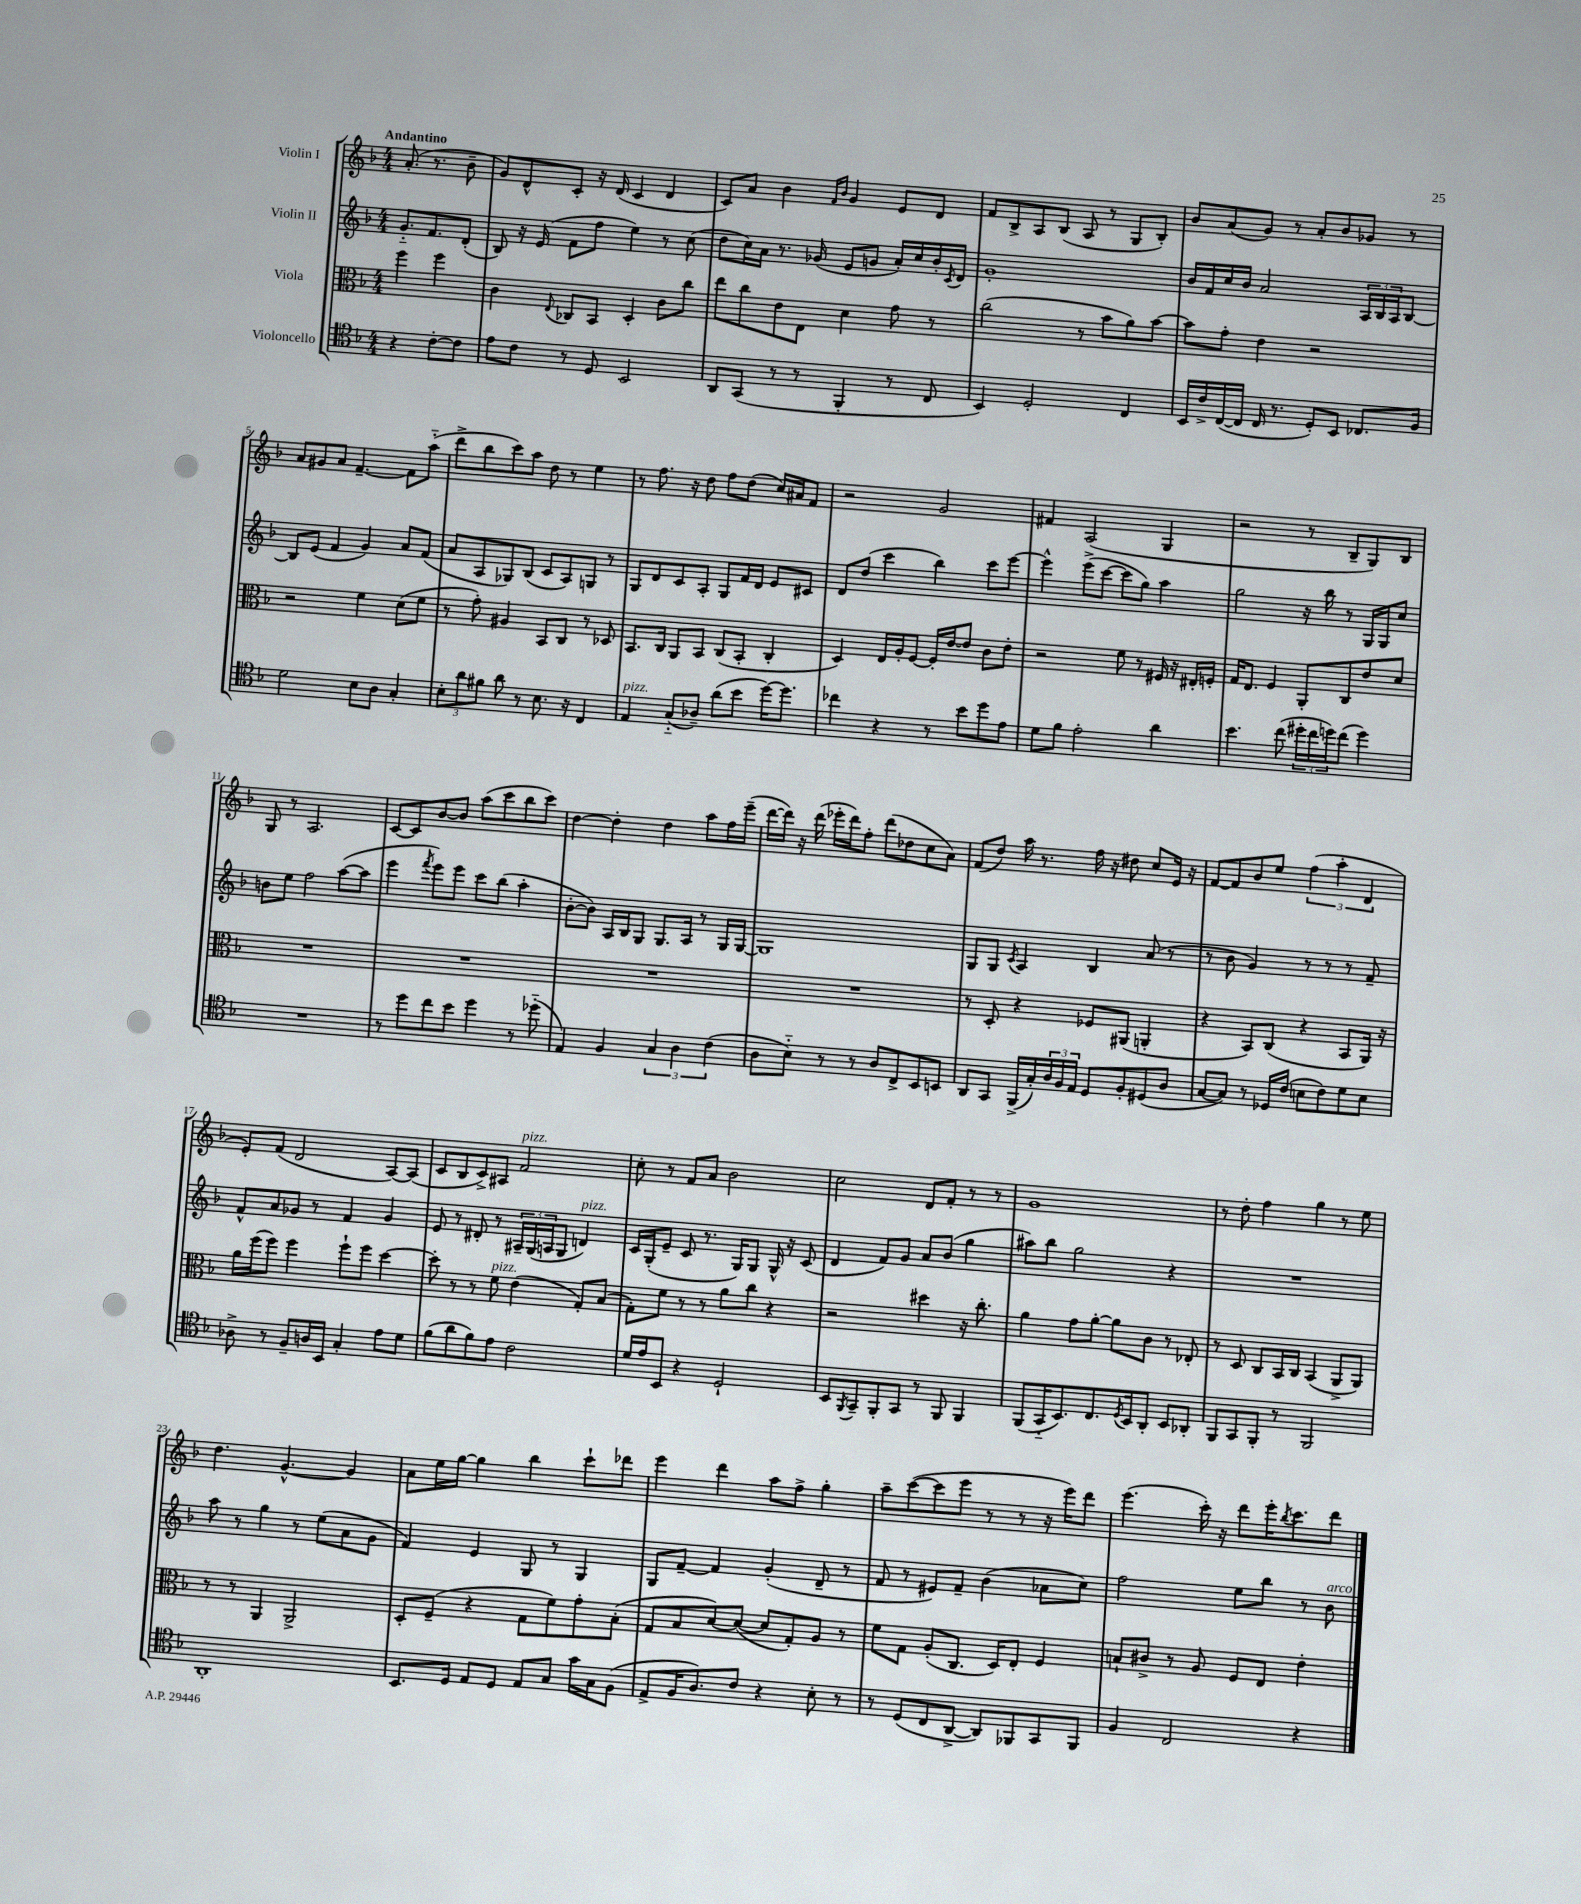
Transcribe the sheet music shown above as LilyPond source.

<<
\new StaffGroup <<
\new Staff = "s0" \with { instrumentName = "Violin I" } {
    \clef treble \key f \major \numericTimeSignature \time 4/4 \partial 2 \tempo "Andantino"
    a'8.-.( r8. bes'8-- |
    g'8) d'8-^ c'8-. r16 d'16( c'4 d'4 |
    c'8) a'8 bes'4 \grace { f'16 bes'16 } g'4 e'8 d'8 |
    f'8 bes8-> a8 bes8( a8 r8 g8 bes8-.) |
    bes'8 a'8( g'8) r8 a'8-. bes'8 ges'8 r8 |
    a'8 gis'8 a'8 f'4.~-- f'8 a''8-_( |
    d'''8-> bes''8 c'''8) a''8 d''8 r8 e''4 |
    r8 f''8. r16 d''8 f''8 d''8( c''16) ais'16 f'8 |
    r2 g'2 |
    fis'4 a2( g4 |
    r2 r8 bes8-- g8) bes8 |
    g8 r8 a2. |
    c'8~ c'8 bes'8~ bes'8 a''8( c'''8 bes''8 c'''8) |
    d''4~ d''4-. d''4 a''8 f''16 e'''16--( |
    d'''16~ d'''16) r16 d'''16( ees'''16-. d'''16) f''8-. d'''8( des''8 c''8 a'8) |
    f'8( d''8) a''16 r8. f''16 r16 dis''8 c''8 e'16 r16 |
    f'8~ f'8 bes'8 e''8 \tuplet 3/2 { f''4( a''4-. d'4 } |
    e'8-.) f'8( d'2 a8~) a8( |
    c'8 bes8 c'8->) ais8 f'2^\markup { \italic "pizz." } |
    c''8-. r8 f'8 a'8 bes'2 |
    c''2 d'8 f'8-. r8 r8 |
    g'1 |
    r8 d''8-. f''4 g''4 r8 e''8 |
    d''4. g'4.~-^ g'4 |
    a'8 e''16 g''16~ g''4 bes''4 c'''8-! des'''8 |
    e'''4 d'''4 a''8 f''8-> g''4-. |
    a''8-- c'''8~( c'''8 e'''8 r8 r8 r16 e'''16) d'''8 |
    e'''4.( c'''16-.) r16 d'''8 e'''16-. \acciaccatura { bes''8 } c'''8. d'''8 \bar "|." |
}
\new Staff = "s1" \with { instrumentName = "Violin II" } {
    \clef treble \key f \major \numericTimeSignature \time 4/4 \partial 2
    g'8.-_ f'8. d'8-.( |
    bes8) r16 e'16( f'8 f''8 e''4) r8 c''8( |
    d''8 c''16) a'16 r8. ges'16( e'8 g'8 a'16-.) c''16 bes'16-. \acciaccatura { c'8 } d'16 |
    g'1-. |
    bes'16 f'16 c''16 bes'16 a'2 \tuplet 3/2 { a16 bes16 a16 } bes8~ |
    bes8 e'8( f'4 g'4) a'8 f'8( |
    a'8 a8 ges8) bes8( c'8 a8) g8 r8 |
    g8 d'8 c'8 a8-. g8 f'16 d'16 e'8 cis'8 |
    d'8 d''8( c'''4 bes''4) c'''8 e'''8~ |
    e'''4-^ e'''8->( c'''8~ c'''8 g''8) a''4 |
    g''2 r16 bes''16 r8 g16 g16 c''8 |
    b'8 e''8 f''2 a''8~( a''8 |
    e'''4 \acciaccatura { f'''8 } e'''8) e'''8 c'''8 bes''8( a''4-. |
    bes'8~-. bes'8) a16 bes16 g8 g8. a16 r8 g16 g16~ |
    g1 |
    g8 g8 \acciaccatura { c'8 } a4 bes4 a'8( r8 |
    r8 bes'8 g'4) r8 r8 r8 f'8-- |
    f'8-^ a'8 ges'8 r8 f'4 ges'4 |
    e'8 r8 dis'8-. r8 \tuplet 3/2 { ais16-- g16( a16 } g8 d'4^\markup { \italic "pizz." }) |
    c'16 g16-.( e'8-- c'8 r8. g16) g8 g16-^ r16 c'8( |
    d'4 f'8) g'8 a'8 bes'8( g''4 |
    ais''8) bes''8 g''2 r4 |
    R1 |
    a''8 r8 g''4 r8 e''8( a'8 g'8 |
    f'4) e'4 g8 r8 g4 |
    g8 f'8~-- f'4 g'4-.( d'8-- r8 |
    f'8 r8 eis'8) f'8-- bes'4( aes'8 c''8) |
    f''2 e''8 bes''8 r8 bes'8^\markup { \italic "arco" } \bar "|." |
}
\new Staff = "s2" \with { instrumentName = "Viola" } {
    \clef alto \key f \major \numericTimeSignature \time 4/4 \partial 2
    f''4 f''4 |
    c'4 \appoggiatura { e8 } ces8 bes,8 d4-. c'8 c''8 |
    e''8 c''8 e'8 e8 d'4 g'8 r8 |
    c''2( r8 bes'8 a'8) bes'8~ |
    bes'8 g'8-. e'4 r2 |
    r2 f'4 d'8( f'8 |
    r8 g'8-.) ais4 bes,8 c8 r8 des8 |
    bes,8. c16 a,8 bes,8 c8( bes,8-. c4-. |
    d4) e16 a16-. f8~ f16-. e'16~ e'8 c'8 e'8-. |
    r2 f'8 r8 fis16 r16 eis16-. f16-. |
    g16 e8. f4 a,8-. c8 e'8 d'8 |
    R1 |
    R1 |
    R1 |
    R1 |
    r8 d8-. r4 fes8 ais,8( a,4-. |
    r4 bes,8) c8( r4 bes,8 a,16) r16 |
    a'16 f''16( f''8) f''4 f''8-! f''8 d''4~ |
    d''8-. r8 r8 f'8^\markup { \italic "pizz." } e'4( g8-.) bes8( |
    g8-.) f'8 r8 r8 a'8 c''8 r4 |
    r2 dis''4 r16 c''8.-. |
    a'4 g'8 a'8~-. a'8 c'8 r8 ees8-. |
    r8 d8 c8 bes,16 c16 bes,4( a,8-> a,8) |
    r8 r8 a,4 a,2-> |
    d8-. f8--( r4 g8 f'8) g'8-. bes8-.( |
    g8 bes8 d'8~) d'8~( d'8 g8-.) a8 r8 |
    f'8 g8 a8-.( c8. d16) e8-. f4 |
    b8-! cis'8-> r8 a8 f8 e8 e'4-. \bar "|." |
}
\new Staff = "s3" \with { instrumentName = "Violoncello" } {
    \clef tenor \key f \major \numericTimeSignature \time 4/4 \partial 2
    r4 c'8~-. c'8 |
    e'8 c'8 r8 d8 bes,2 |
    a,8 g,8( r8 r8 f,4-. r8 c8 |
    bes,4) d2-. c4 |
    bes,16 c'16-> c16~( c16 c16 r8. d8-.) bes,8 ces8. f16 |
    d'2 bes8 a8 g4-. |
    \tuplet 3/2 { bes8-. a'8 fis'8 } a'8 r8 bes8. r16 c4 |
    e4^\markup { \italic "pizz." } g8-_( aes8--) a'8( bes'8 d''16~) d''8. |
    ces''4 r4 r8 bes'8 d''8 e'8 |
    d'8 f'8 e'2-. a'4 |
    bes'4. c''8( \tuplet 3/2 { dis''16-. c''16 d''16) } c''8( d''4) |
    R1 |
    r8 d''8 c''8 bes'8 d''4 r8 des''8-_( |
    e4) f4 \tuplet 3/2 { g4 a4 c'4( } |
    a8 bes8-_) r8 r8 a8 c8-> bes,8 b,8 |
    a,8 g,8 f,16->( g16-.) \tuplet 3/2 { a16 f16 e16 } d8 f8-. dis8( a8 |
    g8~ g8) r8 des16 c'16( b8 c'8) d'8 b8 |
    aes8-> r8 f8-- a16 bes,16 g4-. e'8 d'8 |
    f'8( a'8 f'8) e'8 c'2 |
    d'16 e'16 bes,8 r4 d2-! |
    bes,8 \acciaccatura { f,8 } g,8-- f,8-. g,8 r8 f,8 f,4 |
    f,8( g,16-_ bes,8.) c8. \acciaccatura { d8 } bes,16 a,8-. bes,8 aes,8-. |
    f,8 g,8 f,8-. r8 f,2 |
    a,1-. |
    bes,8. d16 e8 d8 e8 g8 g'16 g16 f8( |
    e8-> f16 a8.) c'8 r4 bes8-. r8 |
    r8 d8( c8 a,8~-> a,8) fes,8 g,8 fes,8 |
    f4 c2 r4 \bar "|." |
}
>>
>>
